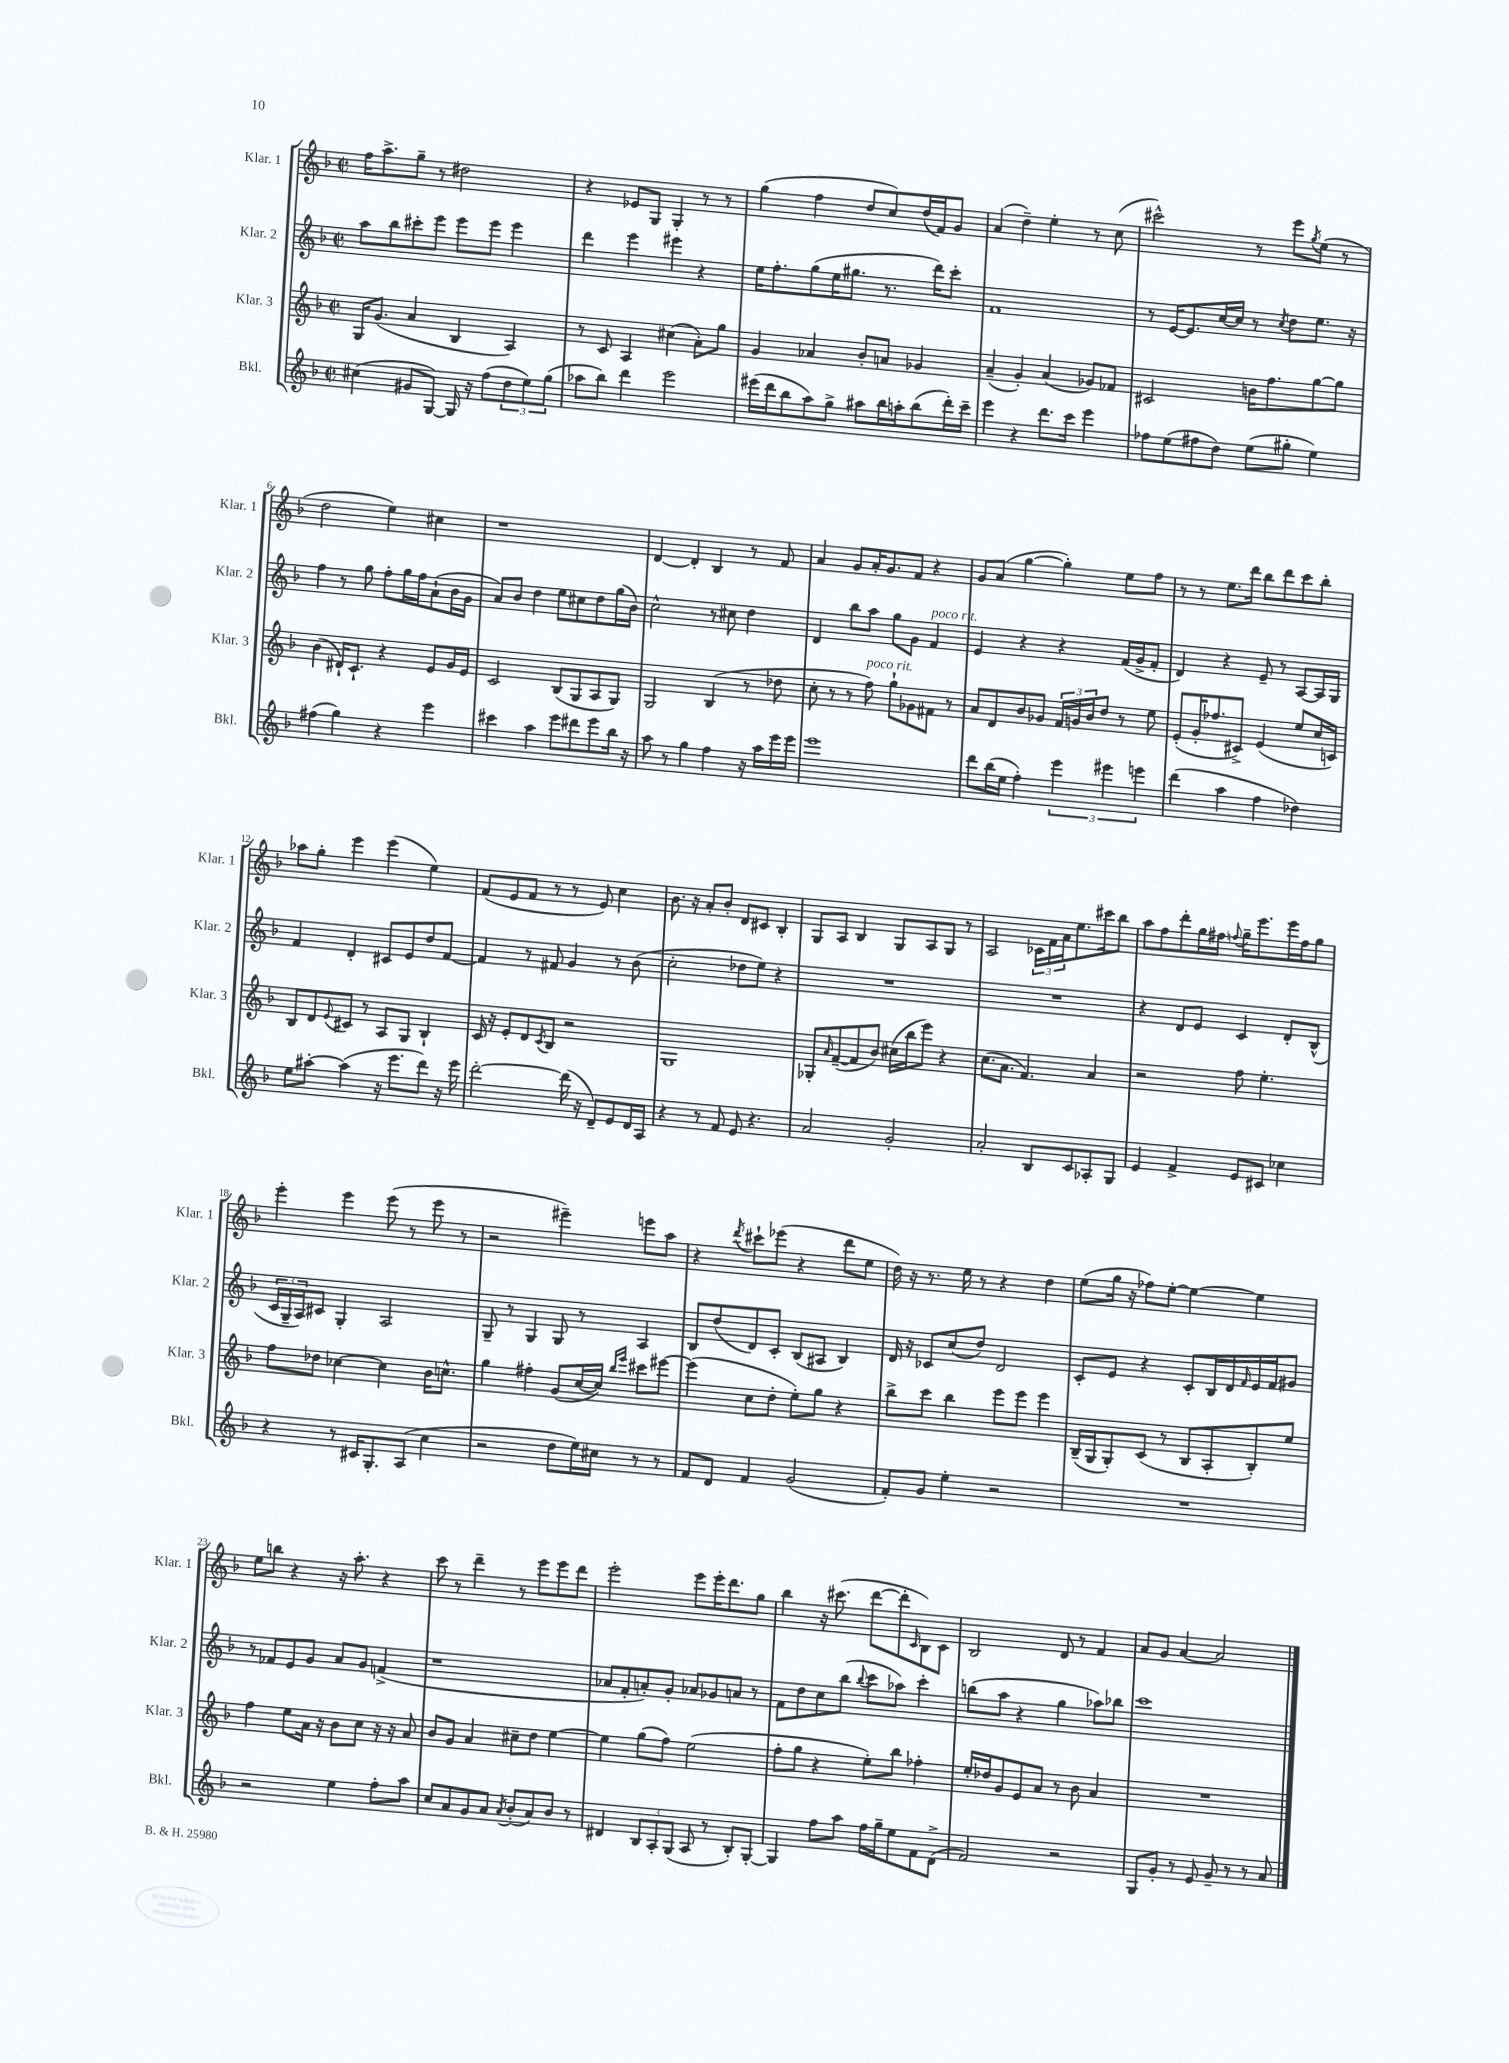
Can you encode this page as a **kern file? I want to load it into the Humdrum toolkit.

**kern	**kern	**kern	**kern
*part4	*part3	*part2	*part1
*staff4	*staff3	*staff2	*staff1
*I"Bkl.	*I"Klar. 3	*I"Klar. 2	*I"Klar. 1
*I'Bkl.	*I'Klar. 3	*I'Klar. 2	*I'Klar. 1
*clefG2	*clefG2	*clefG2	*clefG2
*k[b-]	*k[b-]	*k[b-]	*k[b-]
*M2/2	*M2/2	*M2/2	*M2/2
*met(c|)	*met(c|)	*met(c|)	*met(c|)
=1	=1	=1	=1
(4cc#X\	16G/KL	8aa\L	16ff\KL
.	(8.g/J	.	8.aa^\
.	.	8bb-\	.
8g#X/L	4a/	8ccc#X'\	8gg~\J
[8G/J)	.	8eee\J	8r
16G/]	4B-/	8eee\L	2dd#X\
16r	.	.	.
(8ff\L	.	8eee\J	.
12dd\	4A/)	4eee\	.
12ee\)	.	.	.
(12gg\J	.	.	.
=2	=2	=2	=2
8aa-X\L	8r	4ddd\	4r
8bb-\J)	8c/	.	.
4ddd\	4A/	4eee\	8e-X/L
.	.	.	8G/J
2eee\	(4cc#X\	4eee#X\	4G'/
.	8a'\L)	4r	8r
.	8gg\J	.	8r
=3	=3	=3	=3
(16eee#X\LL	4g/	16ee\KL	(4gg\
16ddd\J	.	8.ff'\	.
8bb-\	.	.	.
8aa\)	4a-X/	(8gg\	4ff\
8gg^\J	.	16ee\K	.
.	.	8.gg#X\J	.
8aa#X\L	8b-'/L	.	8dd/L
16bb-\L	8an/J	8.r	8cc/)
16aan'\J	.	.	.
(8bb-\	4g-X/	.	(16dd/L
.	.	16ddd\KL)	16f/J)
16ddd'\L)	.	8ccc'\J	8g/J
16ccc~\JJ	.	.	.
=4	=4	=4	=4
4eee\	(4a~/	1f	(4a/
4r	4g'/)	.	4dd~\)
8.ddd\L	(4a/	.	4ee'\
16ccc\Jk	.	.	.
4eee\	8g-X/L)	.	8r
.	8f-X/J	.	(8cc\
=5	=5	=5	=5
8ff-X\L	2c#X/	8r	2ccc#X^^\)
(8ee\	.	[16e/KL	.
.	.	8.e/]	.
8ff#X\	.	.	.
8dd\J)	.	[16cc/L	.
.	.	16cc/JJ]	.
(8ee\L	16bn\KL	8r	8r
.	8.ff\	.	.
.	.	8qcc/	.
8gg#X'\J	.	8dd\L	8eee\L
.	.	.	8qgg/
4ee\)	[8gg\	8.ee\J	(8ee\J
.	8gg\J]	.	8r
.	.	16r	.
!!LO:LB:g=z
=6	=6	=6	=6
(4ff#X\	(4b-\	4ff\	2dd\
4gg\)	16d#X`/KL)	8r	.
.	8.c`/J	.	.
.	.	8gg\	.
4r	4r	8ff'\L	4ee\)
.	.	16gg\L	.
.	.	16ff\J	.
4eee\	8e/L	(8a`\	4cc#X\
.	16g/L	16b-\L	.
.	16e/JJ	16g\JJ	.
=7	=7	=7	=7
4ccc#X\	2c/	8a/L)	1r
.	.	8b-/J	.
4aa\	.	4dd\	.
8eee\L	(8B-/L	8ee\L	.
8ddd#X\	8G/	8cc#X\	.
8eee\	8A/	8dd\	.
16bb-\Jk	8G/J)	(16gg\L	.
16r	.	16b-\JJ)	.
=8	=8	=8	=8
8aa\	2G/	2cc^^\	[4d/
8r	.	.	.
4gg\	.	.	4d'/]
4ff\	(4B-/	8r	4B-/
.	.	8cc#X\	.
16r	8r	4dd\	8r
16aa\LL	.	.	.
16eee\	8dd-X\	.	8f/
16eee\JJ	.	.	.
=9	=9	=9	=9
1eee	8cc'\	4d/	4a/
.	8r	.	.
.	8r	8bb-\L	8g/L
!	!LO:TX:a:i:t=poco rit.	!	!
.	8ff\)	8aa\J	16a'/K
.	.	.	8.g/
.	8gg`\L	8gg\L	.
.	8g-X\	8g\J	8f/J
!	!	!LO:TX:a:i:t=poco rit.	!
.	8f#X\J	4f/	4r
.	8r	.	.
=10	=10	=10	=10
8ddd\L	8a/L	4e/	8g/L
(16bb-\L	8d/	.	(8a/J
16ee\JJ	.	.	.
4ff'\)	8b-/	4r	[4gg\
.	8g-X/J	.	.
6eee\	24f/LL	4r	4gg'\])
.	24gn/	.	.
.	24b-/J	.	.
.	8dd/J	.	.
6eee#X\	.	.	.
.	8r	(16f/LL	8ee\L
.	.	16g^/J	.
6eeen\	.	.	.
.	8ee\	8f'/J	8ff\J
=11	=11	=11	=11
(4ddd\	(8e'/L	4d/)	8r
.	16g'/K	.	8r
.	8.ff-X/	.	.
4aa\	.	4r	8.ee\L
.	8c#X^/J)	.	.
.	.	.	16ddd\Jk
4ff\	(4e/	8e~/	8bb-\L
.	.	8r	8ddd\
4dd-X\)	8ee/L	[8A/L	8ccc\
.	16cc/L	16A/L]	8bb-'\J
.	16cn/JJ)	16G/JJ	.
!!LO:LB:g=z
=12	=12	=12	=12
8ee\L	8B-/L	4f/	8aa-X\L
[8aa#X'\J	8d/	.	8gg'\J
.	8qqe/	.	.
(4aa#\]	8c#X/J	4d'/	4eee\
.	8r	.	.
16r	8A/L	8c#X/L	(4eee\
8.eee\L	.	.	.
.	8G/J	8e/	.
8ddd\J)	4B-`/	8dd/	4ee\)
16r	.	[8f/J	.
16eee\	.	.	.
=13	=13	=13	=13
[2ddd'\	16c/	4f/]	(8f/L
.	16r	.	.
.	8e'/L	.	8e/
.	8d/	8r	8f/J
.	8qc/	.	.
.	8B-/J	8f#X/	8r
(16ddd\]	2r	4g/	8r
16r	.	.	.
8d~/L)	.	.	8e/)
8e/	.	8r	4cc\
16d/L	.	(8b-\	.
16A/JJ	.	.	.
=14	=14	=14	=14
4r	1G	2cc'\	8.b-\
.	.	.	16r
8r	.	.	8a'/L
8f/	.	.	8b-'/J
8e/	.	8dd-X\L	8d/L
4.r	.	8ee\J)	8c#X/J
.	.	4r	4B-'/
=15	=15	=15	=15
2a/	8G-X'/L	1r	8G/L
.	16qqa/	.	.
.	([8f~/	.	8A/J
.	8f/]	.	4B-/
.	8b-/J)	.	.
2g'/	(16cc#X\LL	.	8G/L
.	16bb-\J	.	.
.	8eee\J)	.	8A/
.	4r	.	8G/J
.	.	.	8r
=16	=16	=16	=16
2a'/	(8.cc\L	1r	2A/
.	8.a\J	.	.
.	4.f/)	.	.
8B-/L	.	.	24c-X\LL
.	.	.	24f\
.	.	.	24a\J
8c/	.	.	8.ee\
8A-X'/	4a/	.	.
.	.	.	16ccc#X\k
8G/J	.	.	8bb-\J
=17	=17	=17	=17
4e/	2r	4r	8aa\L
.	.	.	8ff\
4f^/	.	8d/L	8ddd'\
.	.	8e/J	16gg\L
.	.	.	16ff#X\JJ
.	.	.	8qqffn/
8e/L	8ff\	4c/	16gg~\KL
.	.	.	8.eee\
8c#X/J	4.ee'\	.	.
4cc-X\	.	8d'/L	16eee\L
.	.	.	16ff\J
.	.	(8B-^^/J	8gg\J
!!LO:LB:g=z
=18	=18	=18	=18
4r	8ff\L	24c/LL	4eee'\
.	.	24G~/	.
.	.	24A/J)	.
.	8dd-X\J	8c#X/J	.
8r	[4cc-X\	4G'/	4eee\
16c#X/KL	.	.	.
8.G'/	.	.	.
.	4cc-\]	2A/	(8eee\
(8A/J	.	.	8r
4cc\	16b-\KL	.	8eee\
.	8.ccn^^\J	.	.
.	.	.	8r
=19	=19	=19	=19
2r	4gg\	8G~/	2r
.	.	8r	.
.	4ff#X'\	4G/	.
8dd\L	(8g/L	8G/	4eee#X~\)
16ee\L)	[16cc/L	8r	.
16cc#X\JJ	16cc/JJ])	.	.
.	16qqbb-/LL	.	.
.	16qqeee/JJ	.	.
8r	8ccc#X\L	4A/	8eeen\L
8r	[8eee#X\J	.	8aa\J
=20	=20	=20	=20
8f/L	(4eee#\]	8B-/L	4r
8d/J	.	(8dd/	.
.	.	.	8qddd/
4f/	8cc\L	8d/)	8ccc#X`\L
.	8dd'\J	8c'/J	(8eee-X\J
(2g/	8ee'\L)	(8B-/L	4r
.	8gg\J	8A#X/J	.
.	4r	4B-/)	8ddd\L
.	.	.	8ee\J
=21	=21	=21	=21
8f'/L)	8bb-^\L	16d/	16dd\)
.	.	16r	16r
8g/J	8ccc\J	8c-X/L	8.r
4ee'\	4bb-\	(8cc/	.
.	.	.	16ee\
.	.	8dd/J)	8r
2r	8eee\L	2d/	4r
.	8eee\J	.	.
.	4eee\	.	4dd\
=22	=22	=22	=22
1r	(16B-~/LL	8c'/L	(8ee\L
.	16G/J	.	.
.	8G'/)	8e/J	16gg\Jk
.	.	.	16r
.	(8c/J	4r	8ff-X\L)
.	8r	.	[8ee'\J
.	8B-/L	8c'/L	4ee\_
.	8A'/	16B-/L	.
.	.	16d/	.
.	.	16qqf/	.
.	8B-'/)	16e/	4ee\]
.	.	16f/J	.
.	8ee/J	8g#X/J	.
!!LO:LB:g=z
=23	=23	=23	=23
2r	4ff\	8r	8ee\L
.	.	8f-X/L	8bbn\J
.	8ee\L	8e/	4r
.	16a\Jk	8g/J	.
.	16r	.	.
4ee\	8b-\L	8a/L	16r
.	.	.	8.aa'\
.	8cc\J	8g/J	.
8ff'\L	16r	(4fn^/	4r
.	16r	.	.
8aa\J	8a/	.	.
=24	=24	=24	=24
8cc/L	8b-/L	1r	8ccc\
8a/	8g/J	.	8r
8g/	4a/	.	4ddd~\
8a/J	.	.	.
8qa/	.	.	.
(8b-'/L	8cc#X~\L	.	8r
8a/)	8dd\J	.	8eee\L
8b-/J	[4ee\	.	8eee\
8r	.	.	8ddd\J
=25	=25	=25	=25
4d#X/	4ee\]	8a-X/L	2eee'\
.	.	8f'/	.
12B-/L	(8gg\L	8an'/)	.
12A'/	.	.	.
.	8ff\J)	8g'/J	.
(12G/J	.	.	.
8A/	(2ee\	8a-X/L	8eee\L
8r	.	8g-X/	16eee'\K
.	.	.	8.ddd\
8B-'/L)	.	8an/J	.
[8G'/J	.	8r	8gg\J
=26	=26	=26	=26
4G/]	8ff'\L	8f\L	4bb-\
.	8gg\J	8dd\	.
8ff\L	4r	8cc\	16r
.	.	.	(8.ccc#X\
8aa\J	.	(8bb-\J	.
.	.	8qqbb-/	.
16ff\LL	8ee'\L)	8ccc\L	[8ddd\L
16gg~\J	.	.	.
8ee\	8bb-\J	8aa-X\J)	8ddd'\]
.	.	.	16qqc/
8f\	4ff-X'\	4ccc'\	8B-\)
(8d^\J	.	.	8c\J
=27	=27	=27	=27
2f/)	16ee'/LL	(8bbn\L	2B-/
.	16dd-X/J	.	.
.	8g/	8aa\J	.
.	8e/	4r	.
.	8a/J	.	.
2r	8r	4gg\	8d/
.	8b-\	.	8r
.	4a/	8aa-X\L)	4f/
.	.	8bb-X\J	.
=28	=28	=28	=28
8G/L	1r	1ccc	8a/L
8g'/J	.	.	8g/J
8r	.	.	[4a/
8e/	.	.	.
8g~/	.	.	2a/]
8r	.	.	.
8r	.	.	.
8a/	.	.	.
==	==	==	==
*-	*-	*-	*-
